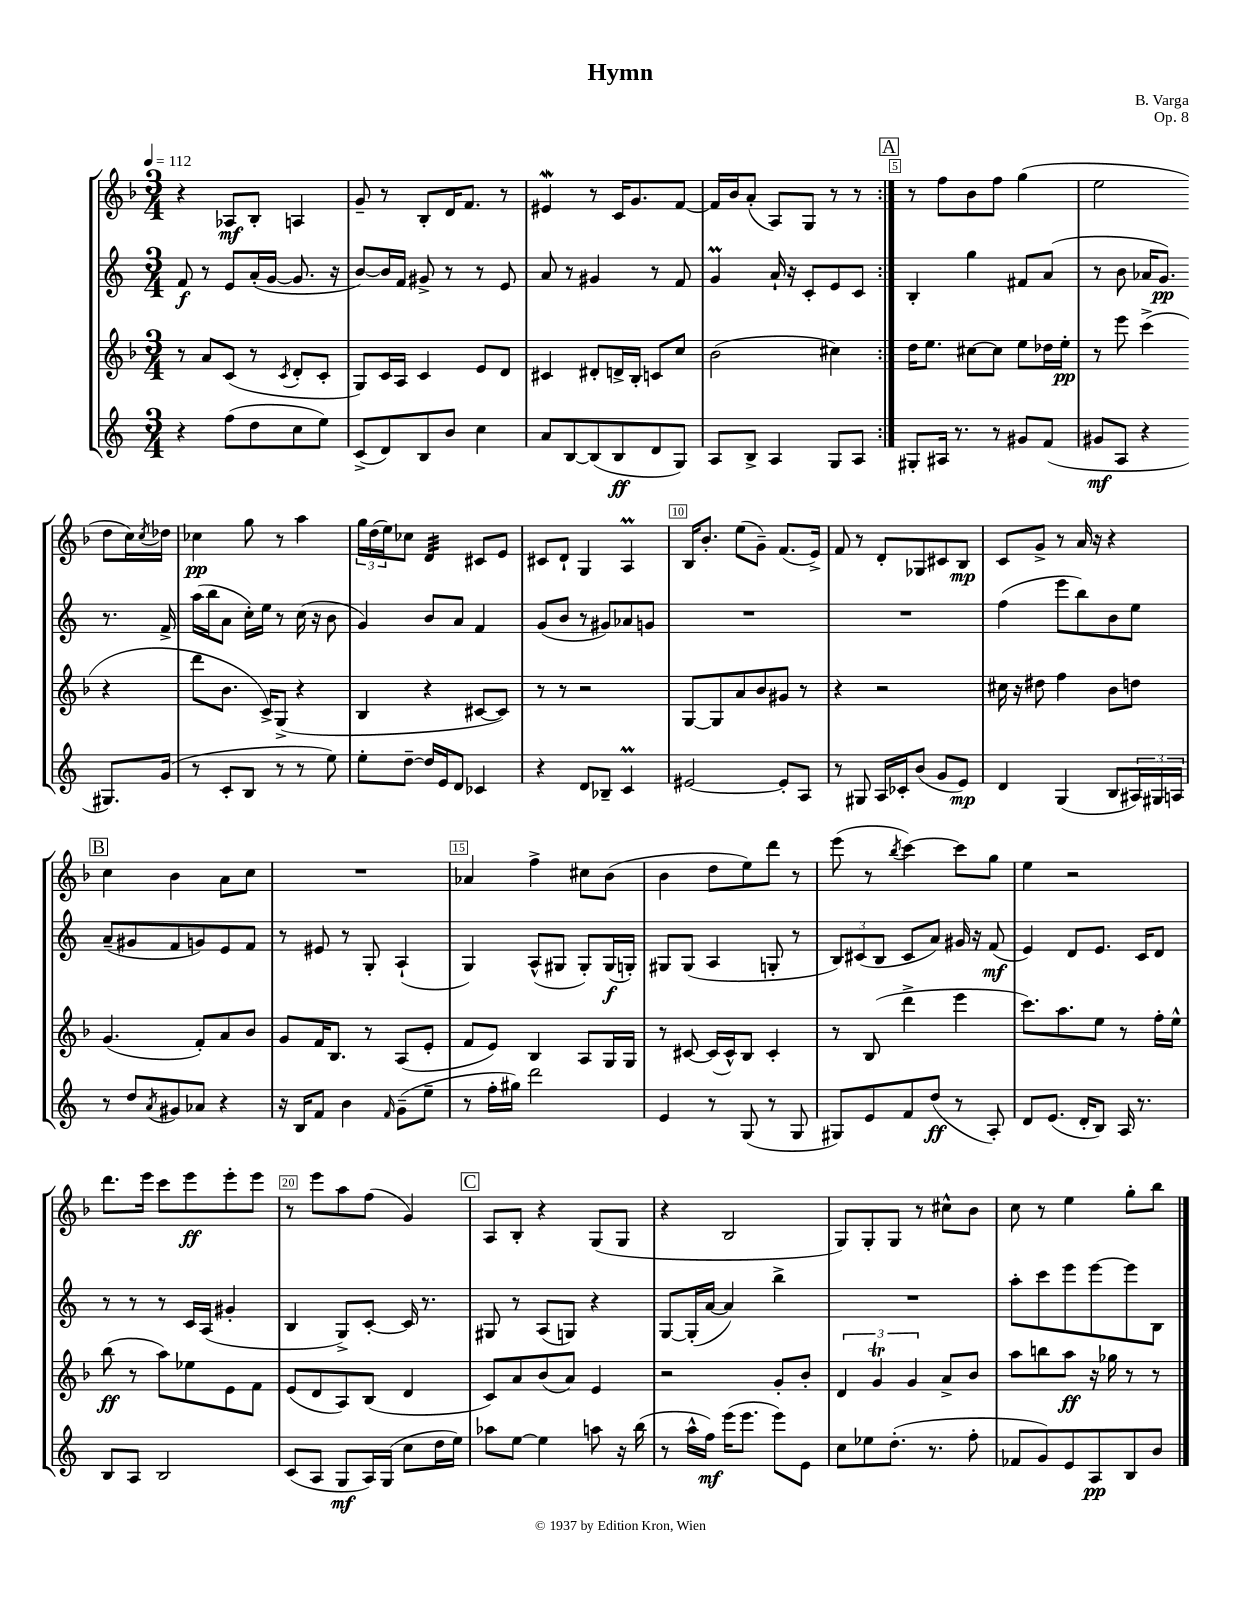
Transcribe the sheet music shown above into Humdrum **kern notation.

**kern	**kern	**kern	**kern
*staff4	*staff3	*staff2	*staff1
*clefG2	*clefG2	*clefG2	*clefG2
*k[]	*k[b-]	*k[]	*k[b-]
*M3/4	*M3/4	*M3/4	*M3/4
*MM112	*MM112	*MM112	*MM112
4r	8r	8f	4r
.	8a	8r	.
(8ff	(8c	8e	8A-
8dd	8r	(16a'	8B-'
.	.	[16g	.
.	8qc	.	.
8cc	8d'	8.g]	4A
8ee)	8c'	.	.
.	.	16r	.
=	=	=	=
(8c^	8G)	[8b)	8g~
8d)	16c	16b]	8r
.	16A	16f	.
8B	4c	8g#^	8B-'
8b	.	8r	16d
.	.	.	8.f
4cc	8e	8r	.
.	8d	8e	8r
=	=	=	=
8a	4c#	8a	4e#
[8B	.	8r	.
(8B]	8d#'	4g#	8r
8B	16d^	.	16c
.	16B-'	.	8.g
8d	8c	8r	.
8G)	8cc	8f	[8f
=	=	=	=
8A	(2b-	4g	16f]
.	.	.	16b-
8B^	.	.	(8a'
4A	.	16a`	8A)
.	.	16r	.
.	.	8c'	8G
8G	4cc#)	8e	8r
8A	.	8c	8r
=:|!	=:|!	=:|!	=:|!
8G#'	16dd	4B'	8r
.	8.ee	.	.
16A#	.	.	8ff
8.r	.	.	.
.	[8cc#	4gg	8b-
8r	8cc#]	.	8ff
8g#	8ee	8f#	(4gg
(8f	16dd-	(8a	.
.	16ee'	.	.
=	=	=	=
8g#	8r	8r	2ee
8A	8eee	8b	.
4r	(4ccc^	16a-	.
.	.	8.g)	.
8.G#)	4r	8.r	8dd
.	.	.	16cc)
.	.	.	8qcc
(16g#	.	16f^	16dd-
=	=	=	=
8r	8ddd	(16aa	4cc-
.	.	16bb	.
8c'	8.b-	8a	.
8B	.	16cc')	8gg
.	16c^)	16ee	.
8r	(8G^	8r	8r
8r	4r	(16cc	4aa
.	.	16r	.
8ee)	.	8b	.
=	=	=	=
8ee'	4B-	4g)	24gg
.	.	.	(24dd
.	.	.	24ee)
[8dd~	.	.	8cc-
16dd]	4r	8b	4d
16e	.	.	.
8d	.	8a	.
4c-	[8c#	4f	8c#
.	8c#])	.	8e
=	=	=	=
4r	8r	(8g	8c#
.	8r	8b	8d`
8d	2r	8r	4G
8B-~	.	8g#)	.
4c	.	8a-	4A
.	.	8g	.
=	=	=	=
[2e#	[8G	2.r	16B-
.	.	.	8.b-'
.	8G]	.	.
.	8a	.	(8ee
.	8b-	.	8g~)
8e#']	8g#	.	(8.f
8A	8r	.	.
.	.	.	16e^)
=	=	=	=
8r	4r	2.r	8f
8G#	.	.	8r
16A	2r	.	8d'
16c-'	.	.	.
(8b	.	.	8G-
8g	.	.	8c#
8e)	.	.	8B-
=	=	=	=
4d	16cc#	(4ff	8c
.	16r	.	.
.	8dd#	.	8g^
(4G	4ff	8eee	8r
.	.	8bb)	16a
.	.	.	16r
8B	8b-	8b	4r
24A#)	8dd	8ee	.
24G#	.	.	.
24A	.	.	.
=	=	=	=
8r	(4.g	(8a~	4cc
8dd	.	8g#	.
8qa	.	.	.
8g#	.	8f	4b-
8a-	8f')	8g)	.
4r	8a	8e	8a
.	8b-	8f	8cc
=	=	=	=
16r	8g	8r	2.r
16B	.	.	.
8f	16f	8e#	.
.	8.B-	.	.
4b	.	8r	.
.	8r	8G'	.
16qqf	.	.	.
(8g~	(8A	(4A`	.
8ee~	8e'	.	.
=	=	=	=
8r	8f	4G)	4a-
16ff'	8e)	.	.
16gg#)	.	.	.
2ddd	4B-	(8A^^	4ff^
.	.	8G#	.
.	8A	8G#')	8cc#
.	16G	(16G#	(8b-
.	16G	16G')	.
=	=	=	=
4e	8r	8G#	4b-
.	[8c#	(8G#	.
8r	(16c#]	4A	8dd
.	16c#^^)	.	.
(8G	8B-	.	8ee)
8r	4c#'	8G'	8ddd
8G	.	8r	8r
=	=	=	=
8G#)	8r	12B)	(8eee
.	.	(12c#	.
8e	(8B-	.	8r
.	.	12B	.
.	.	.	8qbb-
8f	4ddd^	8c#	[4ccc)
(8dd	.	8a)	.
8r	4eee	16g#	8ccc]
.	.	16r	.
8A')	.	(8f	8gg
=	=	=	=
8d	8.ccc)	4e)	4ee
(8.e	.	.	.
.	8.aa	.	.
.	.	8d	2r
16d'	.	.	.
8B)	8ee	8.e	.
16A	8r	.	.
8.r	.	16c	.
.	16ff'	8d	.
.	16ee^^	.	.
=	=	=	=
8B	(8bb-	8r	8.ddd
8A	8r	8r	.
.	.	.	16eee
2B	8aa)	8r	8ccc
.	8ee-	16c	8eee
.	.	(16A	.
.	8e	4g#'	8eee'
.	8f	.	8eee
=	=	=	=
(8c	(8e	4B	8r
8A	8d	.	8eee
8G	8A)	8G^)	8aa
16A)	(8B-	[8c'	(8ff
(16G	.	.	.
8cc	4d	16c]	4g)
.	.	8.r	.
16dd	.	.	.
16ee)	.	.	.
=	=	=	=
8aa-	8c)	8G#	8A
[8ee	8a	8r	8B-'
4ee]	(8b-	(8A	4r
.	8a)	8G)	.
8aa	4e	4r	(8G
16r	.	.	8G
(16bb	.	.	.
=	=	=	=
8r	2r	[8G	4r
16aa^^	.	(16G']	.
16ff)	.	[16a	.
(16eee	.	4a])	2B-
8.eee	.	.	.
8eee)	8g'	4bb^	.
8e	8b-'	.	.
=	=	=	=
8cc	6d	2.r	8G)
8ee-	.	.	8G'
.	6g	.	.
(8.dd'	.	.	8G
.	6g	.	.
.	.	.	8r
8.r	.	.	.
.	8a^	.	8cc#^^
8ff'	8b-	.	8b-
=	=	=	=
8f-	8aa	8aa'	8cc
8g)	8bb	8ccc	8r
8e	8aa	8eee	4ee
8A	16r	[8eee	.
.	16gg-	.	.
8B	8r	8eee]	8gg'
8b	8r	8B	8bb-
==	==	==	==
*-	*-	*-	*-
